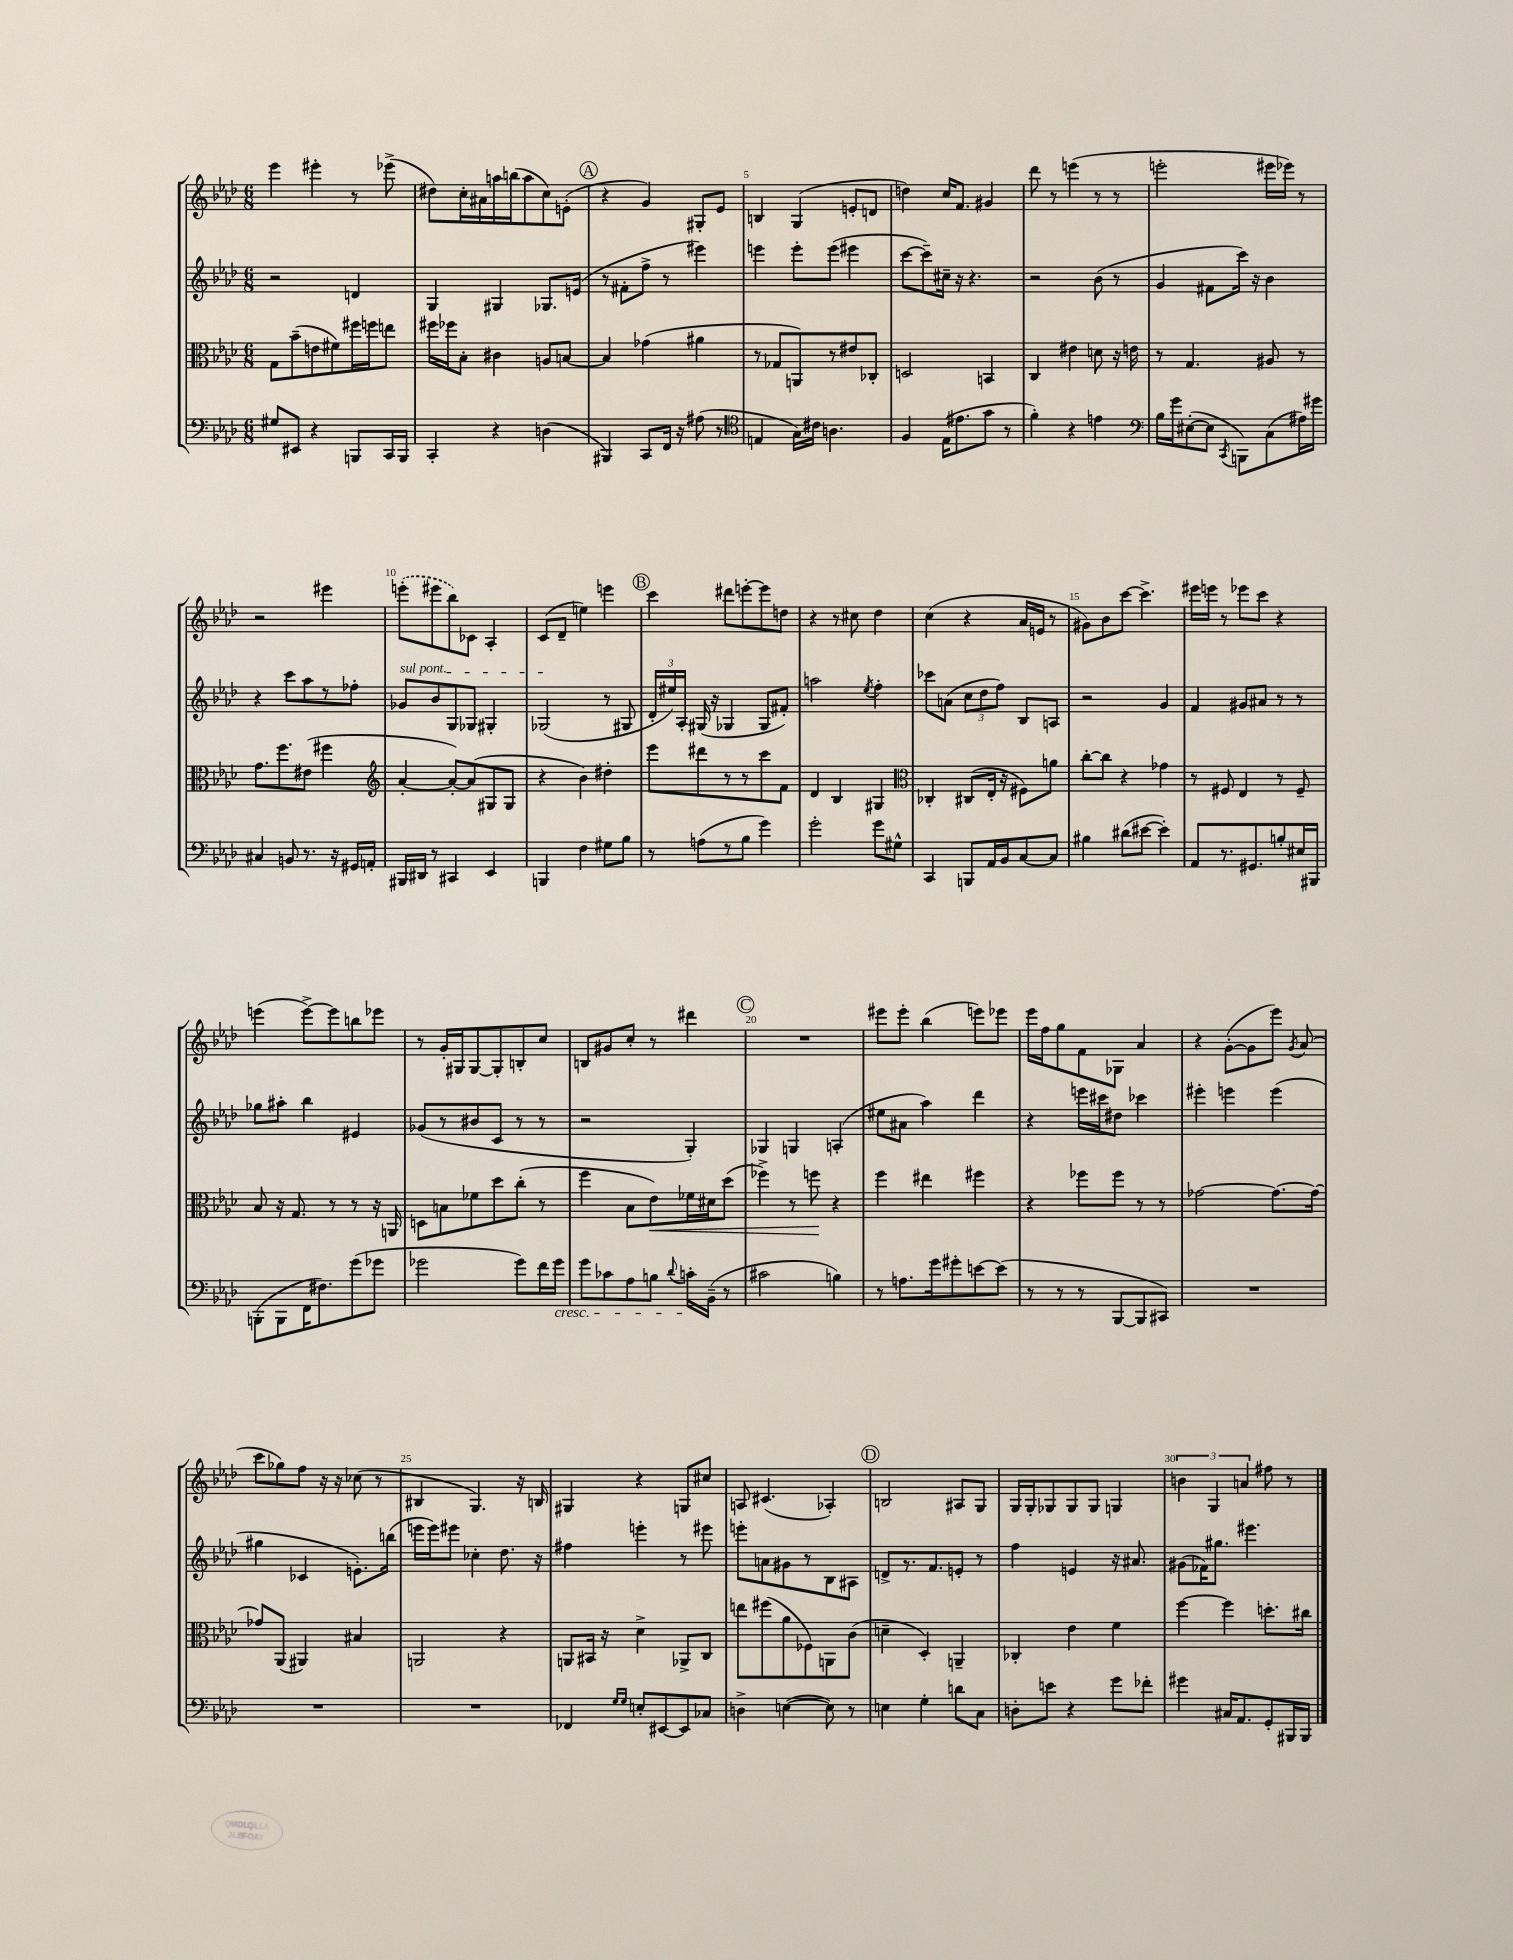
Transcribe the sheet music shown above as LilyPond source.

<<
\new StaffGroup <<
\new Staff = "s0" {
    \clef treble \key aes \major \numericTimeSignature \time 6/8
    \autoBeamOff ees'''4 eis'''4-. r8 ees'''8->( |
    dis''8[) c''16-. ais'16 a''16 b''16( a''8 c''8) e'8]-.( |
    \mark \markup { \circle "A" } r4 g'4) gis8[-. ees'8] |
    b4 g4( e'8[-. d'8] |
    d''4) c''16[ f'8.] gis'4 |
    des'''8 r8 e'''4( r8 r8 |
    e'''2-. eis'''16[ ees'''16]) r8 |
    r2 eis'''4 |
    \once \slurDashed e'''8[-.( eis'''8 bes''8) ces'8] aes4-. |
    c'8[( des'8]-- e''4) e'''4 |
    \mark \markup { \circle "B" } c'''4 dis'''8[ e'''8~-. e'''8 d''8] |
    r4 r8 cis''8 des''4 |
    c''4( r4 aes'16[ e'16] r8 |
    gis'8[) bes'8 c'''8]~ c'''4.-> |
    eis'''16[ e'''16] r8 ees'''8[ c'''8] r4 |
    e'''4( e'''8[~->) e'''8 b''8 ees'''8] |
    r8 g'16[-. gis16 gis8~ gis8-. b8-. c''8] |
    b8[ gis'8 c''8]-. r8 dis'''4 |
    \mark \markup { \circle "C" } R2. |
    eis'''8[ eis'''8]-. bes''4( e'''8[) ees'''8] |
    ees'''16[ f''16 g''8 f'8 ges8] aes'4 |
    r4 g'8[~-.( g'8 ees'''8]) \acciaccatura { g'8 } aes'8( |
    c'''8[ ges''8) f''8] r16 r16 ces''8( r8 |
    bis4 g4.) r16 b16 |
    gis4 r4 g8[ cis''8] |
    a8 cis'4.( aes4-.) |
    \mark \markup { \circle "D" } b2 ais8[ g8] |
    g16[ g16-. ges8 ges8 ges8] g4 |
    \tuplet 3/2 { b'4 g4 a'4 } fis''8 r8 \bar "|." |
}
\new Staff = "s1" {
    \clef treble \key aes \major \numericTimeSignature \time 6/8
    \autoBeamOff r2 d'4 |
    g4 gis4 ges8.[ e'16]( |
    \mark \markup { \circle "A" } r8 fis'8[-. f''8]-> r8 eis'''4) |
    e'''4 e'''8[-. e'''8]( eis'''4 |
    c'''8[~ c'''8--) cis''16]-- r16 r4. |
    r2 bes'8( r8 |
    g'4 fis'8[ c'''16]) r16 bes'4 |
    r4 c'''8[ aes''8 r8 fes''8]-. |
    \once \override TextSpanner.bound-details.left.text = \markup { \italic "sul pont." } ges'8[\startTextSpan bes'8 g8 ges8] gis4-. |
    ges2\stopTextSpan( r8 gis8 |
    \mark \markup { \circle "B" } \tuplet 3/2 { des'16[-. eis''16) aes16]-. } gis16( r16 ges4 ges8[ fis'8]-.) |
    a''2 \acciaccatura { ees''8 } f''4-. |
    ces'''8[ a'8]( \tuplet 3/2 { c''8[ des''8 f''8]) } bes8[ a8] |
    r2 g'4 |
    f'4 gis'8[ ais'8] r8 r8 |
    ges''8[ ais''8]-. bes''4 eis'4 |
    ges'8[( r8 bis'8 c'8] r8 r8 |
    r2 g4-.) |
    \mark \markup { \circle "C" } ges4 g4 a4-.( |
    eis''8[ ais'8] aes''4) des'''4 |
    r4 e'''16[ cis'''16 dis''8] ces'''4 |
    eis'''4-. e'''4 e'''4( |
    gis''4 ces'4 e'8.[-.) b''16]( |
    e'''16[ e'''16) eis'''8] ces''4-. des''8. r16 |
    fis''4 e'''4-. r8 eis'''8 |
    e'''8[-. a'8 gis'8 r8 bes8 ais8] |
    \mark \markup { \circle "D" } d'8[-> r8. f'8. e'8]-. r8 |
    f''4 e'4 r16 ais'8. |
    gis'8[( fes'16) gis''8.] eis'''4. \bar "|." |
}
\new Staff = "s2" {
    \clef alto \key aes \major \numericTimeSignature \time 6/8
    \autoBeamOff g8[ bes'8--( e'8 fis'8) fis''16 f''16 e''8] |
    fis''16[ fes''16 bes8]-. cis'4 a8[ b8]~ |
    \mark \markup { \circle "A" } b4 ges'4( ais'4 |
    r8 ges8[ a,8) r8 eis'8 ces8]-. |
    d2 b,4 |
    c4 eis'4 d'8 r16 e'16 |
    r8 g4. ais8 r8 |
    g'8.[ f''8. eis'8]( fis''4 |
    \clef treble aes'4~-. aes'8[~-.) aes'8( gis8 gis8] |
    r4 bes'4) dis''4-. |
    \mark \markup { \circle "B" } ees'''8[ dis'''8 r8 r8 c'''8 f'8] |
    des'4 bes4 gis4 |
    \clef alto ces4-. cis8[( ees16]-. r16 fis8[) a'8] |
    c''8[~-. c''8] r4 ges'4 |
    r8 fis8 ees4 r8 fis8-- |
    bes8 r16 g8. r8 r8 r16 a,16 |
    d8[ b8 fes'8 des''8 c''8]-.( r8 |
    f''4 bes8[ ees'8\<) fes'16 dis'16 des''8]( |
    \mark \markup { \circle "C" } fes''4->) r8 f''8\! r4 |
    f''4 eis''4 fis''4 |
    r4 fes''8[ fes''8] r8 r8 |
    ges'2~ ges'8.[~ ges'16]~ |
    ges'8[ aes,8]( ais,4) bis4 |
    a,2 r4 |
    a,8[ bis,16] r16 des'4-> aes,8[-> c8] |
    e''8[ fis''8( aes'8 fes8) a,8 c'8]( |
    \mark \markup { \circle "D" } d'4-- des4-.) a,4-- |
    ces4-. ees'4 f'4 |
    f''4~ f''4 d''8.[-. cis''16] \bar "|." |
}
\new Staff = "s3" {
    \clef bass \key aes \major \numericTimeSignature \time 6/8
    \autoBeamOff gis8[ eis,8] r4 b,,8[ c,16 b,,16] |
    c,4-. r4 d4( |
    \mark \markup { \circle "A" } bis,,4) c,8[ f,16] r16 ais8( r8 |
    \clef tenor e4 g16[) cis'16] a4. |
    f4 ees16[( eis'8. g'8] r8 |
    f'4-.) r4 e'4 |
    \clef bass bes16[ g'16 eis8~-.( eis8] \acciaccatura { c,8 } b,,8[) c8( ais16) gis'16] |
    cis4 b,8 r8. r16 gis,16[ a,16]-. |
    bis,,16[ dis,16] r8 cis,4 ees,4 |
    b,,4 f4 gis8[ bes8] |
    \mark \markup { \circle "B" } r8 a8[( r8 bes8] g'4) |
    g'2-. g'8[ gis8]-^ |
    c,4 b,,8[ aes,16 bes,16 c8~ c8] |
    bis4 dis'8[( eis'8]~ eis'4-.) |
    aes,8[ r8. gis,8. b8-. eis16 bis,,16] |
    b,,8[-.( b,,8 f,16 fis8.) g'8( ges'8] |
    ges'2 ges'8[) f'16 ges'16]\cresc |
    g'8[ ces'8 aes8 b8] \appoggiatura { des'8 } c'16[-.\! bes,16]--( r8 |
    \mark \markup { \circle "C" } cis'2 b4) |
    r8 a8.[ g'16 gis'8-. e'8~ e'8]( |
    r8 r8 r8 bes,,8[~ bes,,8 cis,8]) |
    R2. |
    R2. |
    R2. |
    fes,4 \grace { g16[ g16] } e8[-. eis,8~ eis,8 ces8] |
    d4-> e4~( e8) r8 |
    \mark \markup { \circle "D" } e4 g4-. d'8[ c8] |
    d8[-. e'8] r4 g'8[ fes'8]-. |
    gis'4 cis16[ aes,8. g,8-. bis,,16 bis,,16] \bar "|." |
}
>>
>>
\layout { \context { \Score currentBarNumber = #2 \override BarNumber.break-visibility = ##(#f #t #t) barNumberVisibility = #(every-nth-bar-number-visible 5) } }
